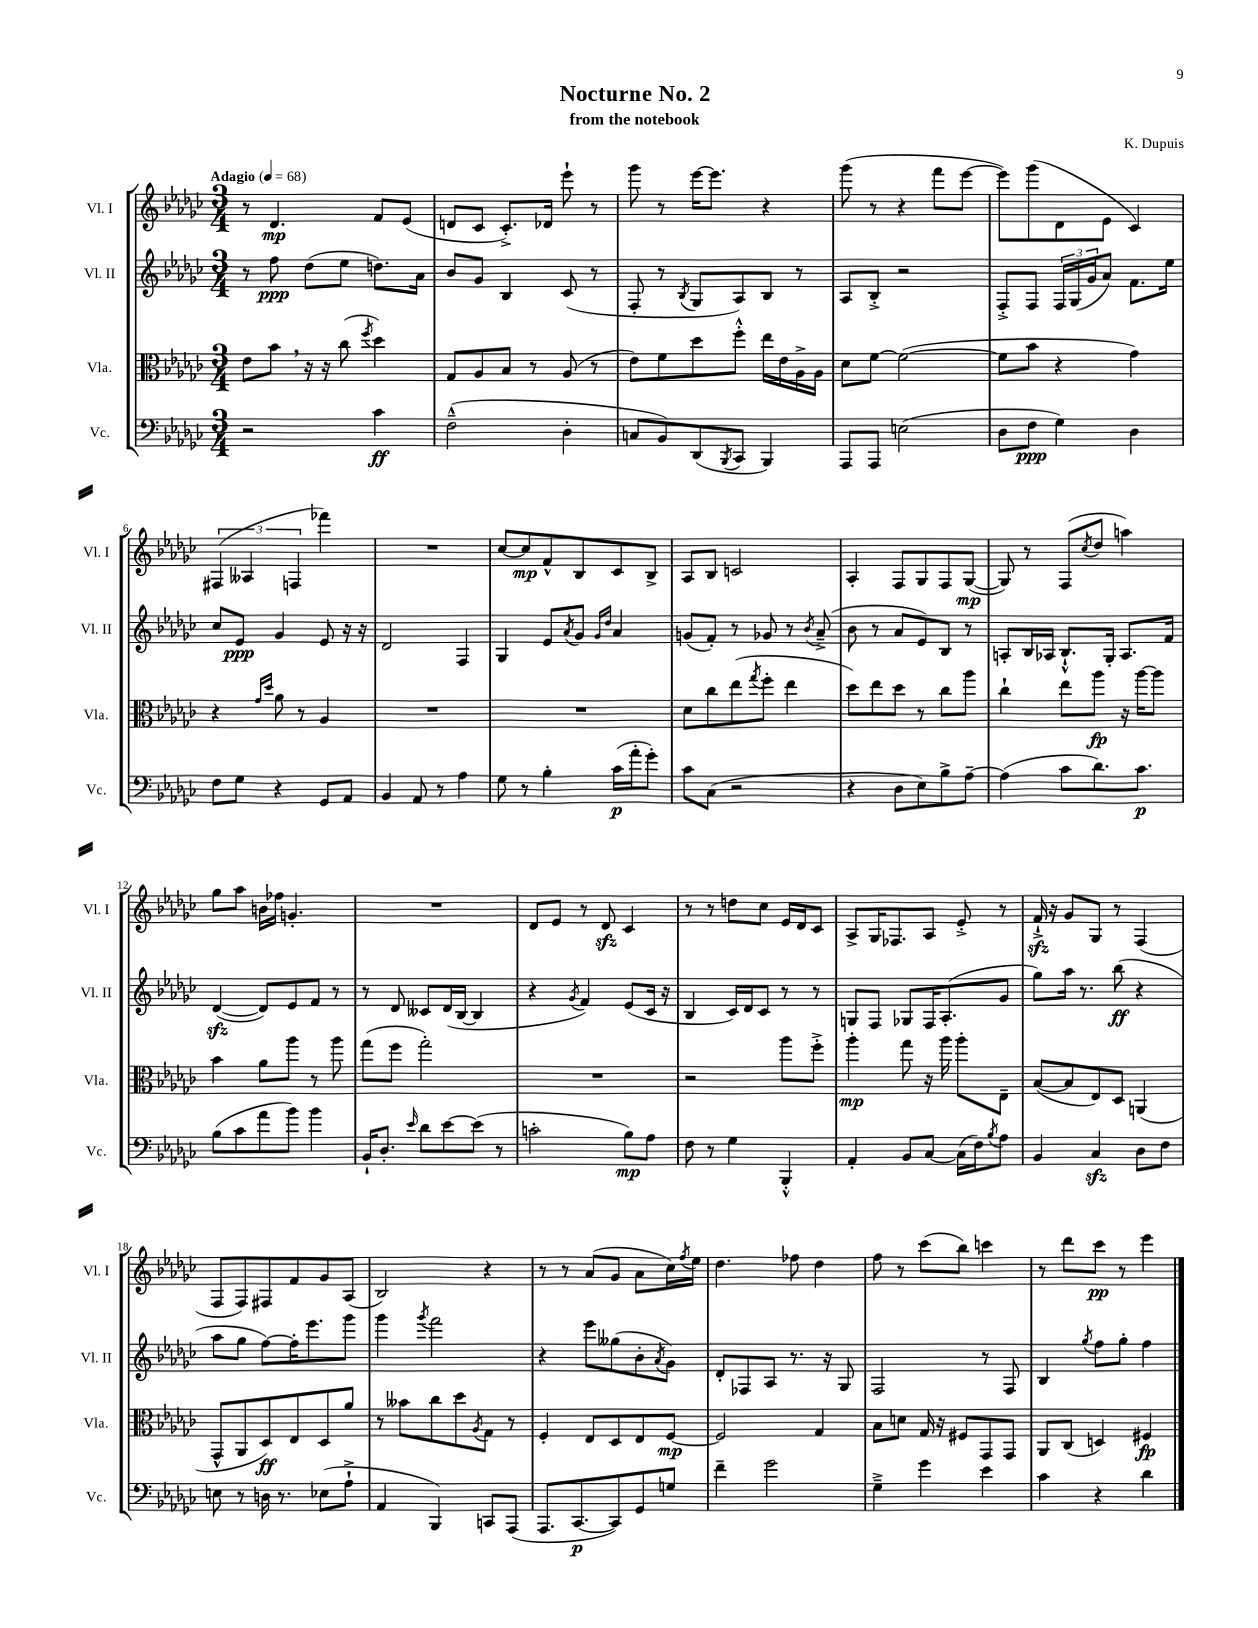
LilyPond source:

\header { title = "Nocturne No. 2" composer = "K. Dupuis" subtitle = "from the notebook" }
<<
\new StaffGroup <<
\new Staff = "s0" \with { instrumentName = "Vl. I" shortInstrumentName = "Vl. I" } {
    \clef treble \key ges \major \numericTimeSignature \time 3/4 \tempo "Adagio" 4 = 68
    r8 des'4.\mp f'8 ees'8( |
    d'8 ces'8 ces'8.-.->) des'16 ees'''8-! r8 |
    ges'''8 r8 ees'''16~ ees'''8. r4 |
    ges'''8( r8 r4 f'''8 ees'''8~ |
    ees'''8) ges'''8( des'8 ees'8 ces'4) |
    \tuplet 3/2 { fis4( aeses4 f4 } fes'''4) |
    R2. |
    ces''8~ ces''8\mp f'8-^ bes8 ces'8 bes8-> |
    aes8 bes8 c'2 |
    aes4-. f8 ges8 f8 ges8~\mp( |
    ges8) r8 f8( \acciaccatura { ces''8 } des''8 a''4) |
    ges''8 aes''8 b'16 fes''16 g'4.-. |
    R2. |
    des'8 ees'8 r8 des'8\sfz ces'4 |
    r8 r8 d''8 ces''8 ees'16 des'16 ces'8 |
    aes8-> ges16 fes8. aes8 ees'8-.-> r8 |
    f'16-!->\sfz r16 ges'8 ges8 r8 f4( |
    f8 f8) fis8 f'8 ges'8 aes8( |
    bes2) r4 |
    r8 r8 aes'8( ges'8 aes'8 ces''16) \acciaccatura { f''8 } ees''16 |
    des''4. fes''8 des''4 |
    f''8 r8 ces'''8( bes''8) c'''4 |
    r8 des'''8 ces'''8\pp r8 ees'''4 \bar "|." |
}
\new Staff = "s1" \with { instrumentName = "Vl. II" shortInstrumentName = "Vl. II" } {
    \clef treble \key ges \major \numericTimeSignature \time 3/4
    r8 f''8\ppp des''8( ees''8 d''8.) aes'16 |
    bes'8 ges'8 bes4 ces'8( r8 |
    f8-. r8 \acciaccatura { bes8 } ges8 aes8) bes8 r8 |
    aes8 bes8-.-> r2 |
    f8-.-> f8 \tuplet 3/2 { f16 ges16( ges'16 } aes'8) f'8. ees''16 |
    ces''8 ees'8\ppp ges'4 ees'8 r16 r16 |
    des'2 f4 |
    ges4 ees'8 \acciaccatura { aes'8 } ges'8 \grace { ges'16 des''16 } aes'4 |
    g'8( f'8-.) r8 ges'8 r8 \acciaccatura { bes'8 } aes'8--->( |
    bes'8 r8 aes'8 ees'8) bes8 r8 |
    a8-. bes16 aes16 bes8.-!-^ ges16-. aes8. f'16 |
    des'4~\sfz( des'8) ees'8 f'8 r8 |
    r8 des'8 ceses'8 des'16( bes16~ bes4 |
    r4 \acciaccatura { ges'8 } f'4) ees'8( ces'16 r16 |
    bes4 ces'16) des'16 ces'8 r8 r8 |
    g8 f8 ges8 f16 aes8.-.( ges'8 |
    ges''8) aes''16 r8. bes''8\ff( r4 |
    aes''8 ges''8 f''8~) f''16-. ees'''8. ges'''8 |
    ges'''4 \acciaccatura { ges'''8 } f'''2 |
    r4 ees'''8 geses''8( bes'8-. \acciaccatura { aes'8 } ges'8) |
    des'8-. fes8 aes8 r8. r16 ges8 |
    f2 r8 f8 |
    bes4 \acciaccatura { ges''8 } f''8 ges''8-. f''4 \bar "|." |
}
\new Staff = "s2" \with { instrumentName = "Vla." shortInstrumentName = "Vla." } {
    \clef alto \key ges \major \numericTimeSignature \time 3/4
    ees'8 bes'8 \breathe r16 r16 ces''8( \acciaccatura { f''8 } des''4) |
    ges8 aes8 bes8 r8 aes8( r8 |
    ees'8) f'8 des''8 f''8-.-^ ees''16 ees'16 aes16-> aes16 |
    des'8 f'8~ f'2~( |
    f'8 bes'8 r4 ges'4) |
    r4 \grace { ges'16 des''16 } aes'8 r8 aes4 |
    R2. |
    R2. |
    des'8 ces''8 ees''8( \acciaccatura { ges''8 } f''8-. ees''4 |
    des''8) ees''8 des''8 r8 ces''8 aes''8 |
    ces''4-! ees''8 aes''8\fp r16 aes''16~ aes''8 |
    bes'4 aes'8 aes''8 r8 aes''8 |
    ges''8( f''8 ges''2-.) |
    R2. |
    r2 aes''8 f''8-.-> |
    aes''4-.\mp ges''8 r16 aes''16 aes''8-. ees8-- |
    bes8~( bes8 ees8) des8 a,4( |
    ges,8-^ aes,8 des8\ff) ees8 des8 aes'8 |
    r8 beses'8 ces''8 des''8 \acciaccatura { aes8 } ges8 r8 |
    f4-. ees8 des8 ees8 f8~\mp |
    f2 ges4 |
    bes8 d'8 ges16 r16 fis8 ges,8 ges,8 |
    aes,8 ces8( d4) fis4\fp \bar "|." |
}
\new Staff = "s3" \with { instrumentName = "Vc." shortInstrumentName = "Vc." } {
    \clef bass \key ges \major \numericTimeSignature \time 3/4
    r2 ces'4\ff |
    f2---^( des4-. |
    c8 bes,8) des,8( \acciaccatura { bes,,8 } ces,8 bes,,4) |
    aes,,8 aes,,8 e2( |
    des8 f8\ppp ges4) des4 |
    f8 ges8 r4 ges,8 aes,8 |
    bes,4 aes,8 r8 aes4 |
    ges8 r8 bes4-. ces'16\p( aes'16-. ges'8-.) |
    ces'8 ces8( r2 |
    r4 des8 ees8) bes8-> aes8~-- |
    aes4( ces'8 des'8.) ces'8.\p |
    bes8( ces'8 aes'8 bes'8) bes'4 |
    bes,16-! des8.-. \grace { ees'16 } des'8 ees'8~ ees'8( r8 |
    c'2-. bes8\mp) aes8 |
    f8 r8 ges4 bes,,4-.-^ |
    aes,4-. bes,8 ces8~ ces16( f16) \acciaccatura { bes8 } aes8 |
    bes,4 ces4\sfz des8 f8 |
    e8 r8 d16 r8. ees8( aes8-!-> |
    aes,4 bes,,4) c,8 aes,,8( |
    aes,,8. ces,8.~\p ces,8) ges,8 g8 |
    f'4-- ges'2 |
    ges4---> ges'4 ees'4 |
    ces'4 r4 des'4 \bar "|." |
}
>>
>>
